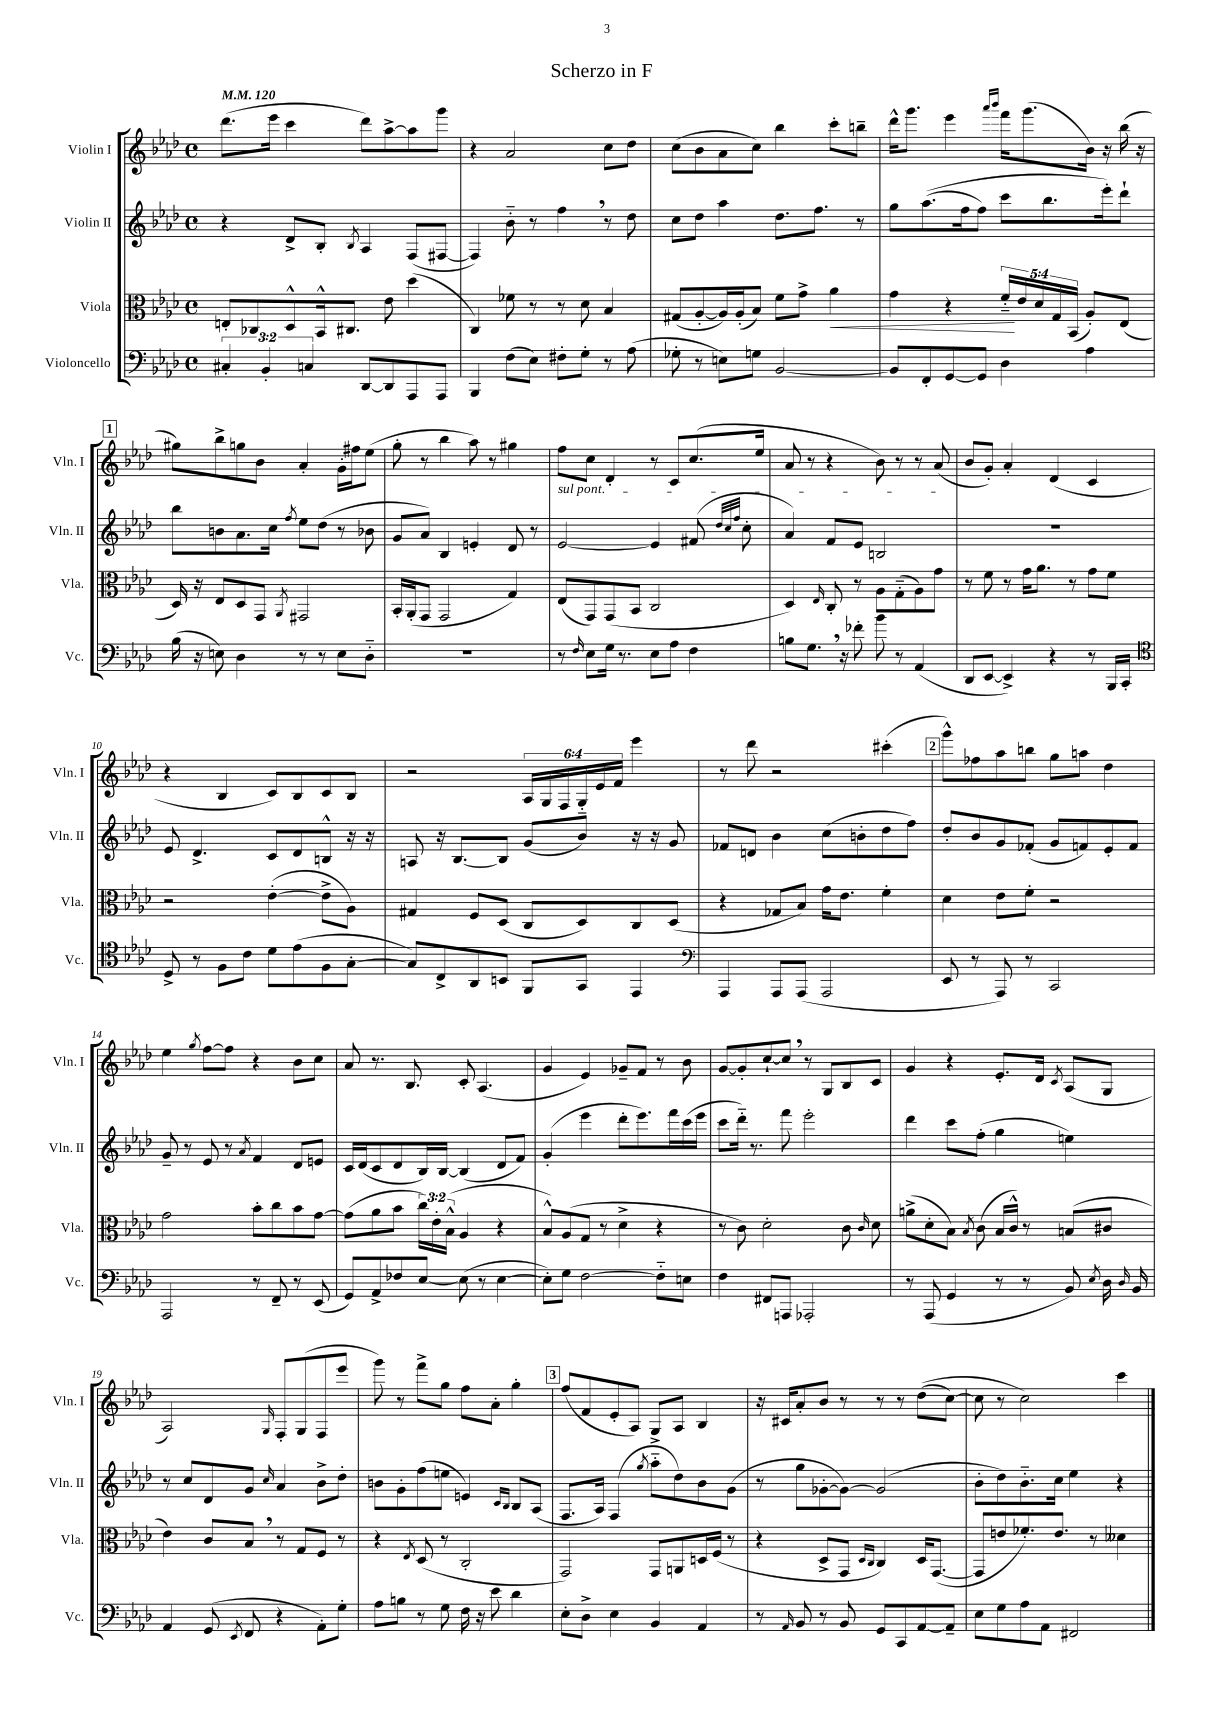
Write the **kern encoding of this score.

**kern	**kern	**kern	**kern
*staff4	*staff3	*staff2	*staff1
*clefF4	*clefC3	*clefG2	*clefG2
*k[b-e-a-d-]	*k[b-e-a-d-]	*k[b-e-a-d-]	*k[b-e-a-d-]
*M4/4	*M4/4	*M4/4	*M4/4
*met(c)	*met(c)	*met(c)	*met(c)
*MM120	*MM120	*MM120	*MM120
6C#'	8E'	4r	(8.ddd-
.	8C-	.	.
6BB-'	.	.	.
.	.	.	16eee-
.	8D-^^	8d-^	4ccc
6C	.	.	.
.	16BB-^^	8B-'	.
.	8.C#	.	.
.	.	8qB-	.
[8DD-	.	4A-	8ddd-)
8DD-]	8e-	.	[8aa-^
8AAA-	(4dd-	(8F	8aa-]
8AAA-	.	[8F#	8ggg
=	=	=	=
4BBB-	4C)	4F#])	4r
(8F	8f-	8b-'~	2a-
8E-)	8r	8r	.
8F#'	8r	4ff	.
8G'	8d-	.	.
8r	4B-	8r	8cc
(8A-	.	8dd-	8dd-
=	=	=	=
8G-'	(8G#	8cc	(8cc
8r	[8A-'	8dd-	8b-
8E)	16A-])	4aa-	8a-
.	(16A-'	.	.
8G	8B-)	.	8cc)
[2BB-	8f	8.dd-	4bb-
.	8g^	.	.
.	.	8.ff	.
.	4a-	.	8ccc'
.	.	8r	8bb~
=	=	=	=
8BB-]	4g	8gg	16ddd-^^
.	.	.	8.ggg
8FF'	.	&((8.aa-	.
[8GG	4r	.	4eee-
.	.	16ff	.
8GG]	.	8ff)	.
.	.	.	16qqaaa-
.	.	.	16qqbbb-
4D-	20f'~	8ccc	16fff
.	20e-	.	.
.	.	.	(8.ggg
.	20d-	.	.
.	.	8.bb-	.
.	20G	.	.
.	(20BB-	.	.
4A-	8A-')	.	16b-)
.	.	16eee-'&)	16r
.	(8E-	8ddd-`	(16bb-
.	.	.	16r
=	=	=	=
(16B-	16D-)	8bb-	8gg#)
16r	16r	.	.
8E)	8E-	8b	8bb-^
4D-	8D-	8.a-	8gg
.	8GG	.	8b-
.	.	16cc	.
.	8qAA-	8qff	.
8r	2GG#	8ee-	4a-'
8r	.	(8dd-	.
8E	.	8r	16g'
.	.	.	16ff#
8D-'~	.	8b-	(8ee-
=	=	=	=
1r	16BB-'	8g	8gg'
.	(16AA-'	.	.
.	8GG	8a-)	8r
.	2GG	4B-	4bb-
.	.	4e'	8aa-)
.	.	.	8r
.	4G)	8d-	4gg#
.	.	8r	.
=	=	=	=
8r	(8E-	[2e-	8ff
16qqF	.	.	.
8E-	8GG)	.	8cc
16G	(8GG	.	4d-'
8.r	.	.	.
.	8BB-	.	.
8E-	2C	4e-]	8r
8A-	.	.	8c
4F	.	(8f#	(8.cc
.	.	32qqdd-	.
.	.	32qqcc	.
.	.	32qqff	.
.	.	8cc'	.
.	.	.	16ee-
=	=	=	=
8B	4D-)	4a-)	8a-
8.G	.	.	8r
.	16qqE-	.	.
.	8C'	8f	4r
16r	.	.	.
8f-'	8r	8e-	.
8b-	8A-	2B	8b-)
8r	(8G'~	.	8r
(4AA-	8A-)	.	8r
.	8g	.	(8a-
=	=	=	=
8DD-	8r	1r	8b-
[8EE-	8f	.	8g')
4EE-^])	8r	.	4a-'
.	16g	.	.
.	8.a-	.	.
4r	.	.	(4d-
.	8r	.	.
8r	8g	.	4c
16BBB-	8f	.	.
16CC'	.	.	.
=	=	=	=
*clefC4	*	*	*
8D-^	2r	8e-	4r
8r	.	4.d-^	.
8F	.	.	4B-
8c	.	.	.
8d-	([4e-'	8c	8c)
(8e-	.	8d-	8B-
8F	8e-^]	8B^^	8c
[8G'	8A-)	16r	8B-
.	.	16r	.
=	=	=	=
8G])	4G#	8A	2r
8C^	.	16r	.
.	.	[8.B-	.
8AA-	8F	.	.
8BB	(8D-	8B-]	.
8FF	8C	(8g	24A-
.	.	.	24G
.	.	.	24F
8GG	8D-)	8b-)	24G'~
.	.	.	24e-
.	.	.	24f
4EE-	8C	16r	4eee-
.	.	16r	.
.	(8D-	8g	.
=	=	=	=
*clefF4	*	*	*
4AAA-	4r	8f-	8r
.	.	8d	8ddd-
8AAA-	8G-	4b-	2r
(8AAA-	8B-)	.	.
2AAA-	16g	(8cc	.
.	8.e-	.	.
.	.	8b'	.
.	4f'	8dd-	(4ccc#'
.	.	8ff)	.
=	=	=	=
8EE-	4d-	8dd-'	8ggg^^)
8r	.	8b-	8ff-
8AAA-)	8e-	8g	8aa-
8r	8f'	(8f-'	8bb
2CC	2r	8g	8gg
.	.	8f)	8aa
.	.	8e-'	4dd-
.	.	8f	.
=	=	=	=
2AAA-	2g	8g~	4ee-
.	.	8r	.
.	.	.	8qgg
.	.	8e-	[8ff
.	.	8r	8ff]
.	.	8qa-	.
8r	8b-'	4f	4r
8FF~	8cc	.	.
8r	8b-	8d-	8b-
(8EE-	[8g	8e	8cc
=	=	=	=
8GG)	(8g]	16c	8a-
.	.	(16d-	.
8AA-^	8a-	8c	8.r
8F-	8b-	8d-	.
.	.	.	8.B-
[8E-	24cc)	16B-)	.
.	24e-'	.	.
.	.	[16B-	.
.	(24B-^^	.	.
(8E-]	4A-	(4B-]	8c'
8r	.	.	(4.A-
[4E-	4r	8d-	.
.	.	8f)	.
=	=	=	=
8E-'])	8B-^^)	(4g'	4g
8G	(8A-	.	.
[2F	8G	4eee-	4e-)
.	8r	.	.
.	4d-^	8ddd-'	8g-~
.	.	8.eee-)	8f
8F'~]	4r	.	8r
.	.	16fff	.
8E	.	(16ccc	8b-
.	.	16eee-	.
=	=	=	=
4F	8r	8ccc	[8g
.	8c)	16ddd-'~)	8g']
.	.	8.r	.
8FF#	2d-'	.	[8cc`
8AAA	.	8fff	8cc]
2AAA-'	.	2eee-'	8r
.	.	.	8G
.	8c	.	8B-
.	16qqc	.	.
.	8d-	.	8c
=	=	=	=
8r	(8a^	4ddd-	4g
(8AAA-	8d-'	.	.
4GG	8B-)	8ccc	4r
.	8qB-	.	.
.	(8c	(8ff'	.
8r	16B-	4gg	8.e-'
.	16c^^)	.	.
8r	8r	.	.
.	.	.	16d-
.	.	.	8qc
8BB-)	(8B	4ee)	(8A-
8qE-	.	.	.
16D-	8c#	.	8G
16qqD-	.	.	.
16BB-	.	.	.
=	=	=	=
4AA-	4e-)	8r	2A-)
.	.	8cc	.
(8GG	8c	8d-	.
8qEE-	.	.	.
8FF	8B-	8g	.
.	.	16qqcc	16qqG
4r	8r	4a-	8F'
.	8G	.	(8G
8AA-')	8F	8b-^	8F
8G'	8r	8dd-'	8eee-
=	=	=	=
8A-	4r	8b	8ggg)
8B	.	8g'	8r
.	8qE-	.	.
8r	(8D-	(8ff	8fff^
8G	8r	8ee	8gg
16F	2C'	4e)	8ff
16r	.	.	.
8e-	.	.	8a-'
.	.	16qqc	.
.	.	16qqB-	.
4d-	.	8B-	4gg'
.	.	(8A-	.
=	=	=	=
8E-'	2GG)	8.F	(8ff
8D-^	.	.	8f
.	.	16A-)	.
4E-	.	(4F	8e-'
.	.	.	8A-)
.	.	8qgg	.
4BB-	8GG	8aa-'~	8G^
.	8AA	8dd-)	8A-
4AA-	16D	8b-	4B-
.	(16F	.	.
.	8r	(8g	.
=	=	=	=
8r	4r	8r	16r
.	.	.	16c#
16qqAA-	.	.	.
8BB-	.	8gg	8a-'
8r	8D-^	[8g-'	8b-
8BB-	8GG	8g-_)	8r
.	16qqD-	.	.
.	16qqC	.	.
8GG	4C)	(2g-]	8r
8CC	.	.	8r
[8AA-	16D-	.	&((8dd-
.	([8.GG	.	.
8AA-~]	.	.	[8cc)
=	=	=	=
8E-	8GG]	8b-'	8cc]
8G	8e	8dd-)	8r
8A-	8.f-')	8.b-'~	2cc&)
8AA-	.	.	.
.	8.e	16cc	.
2FF#	.	4ee-	.
.	8r	.	.
.	4d--	4r	4ccc
==	==	==	==
*-	*-	*-	*-
